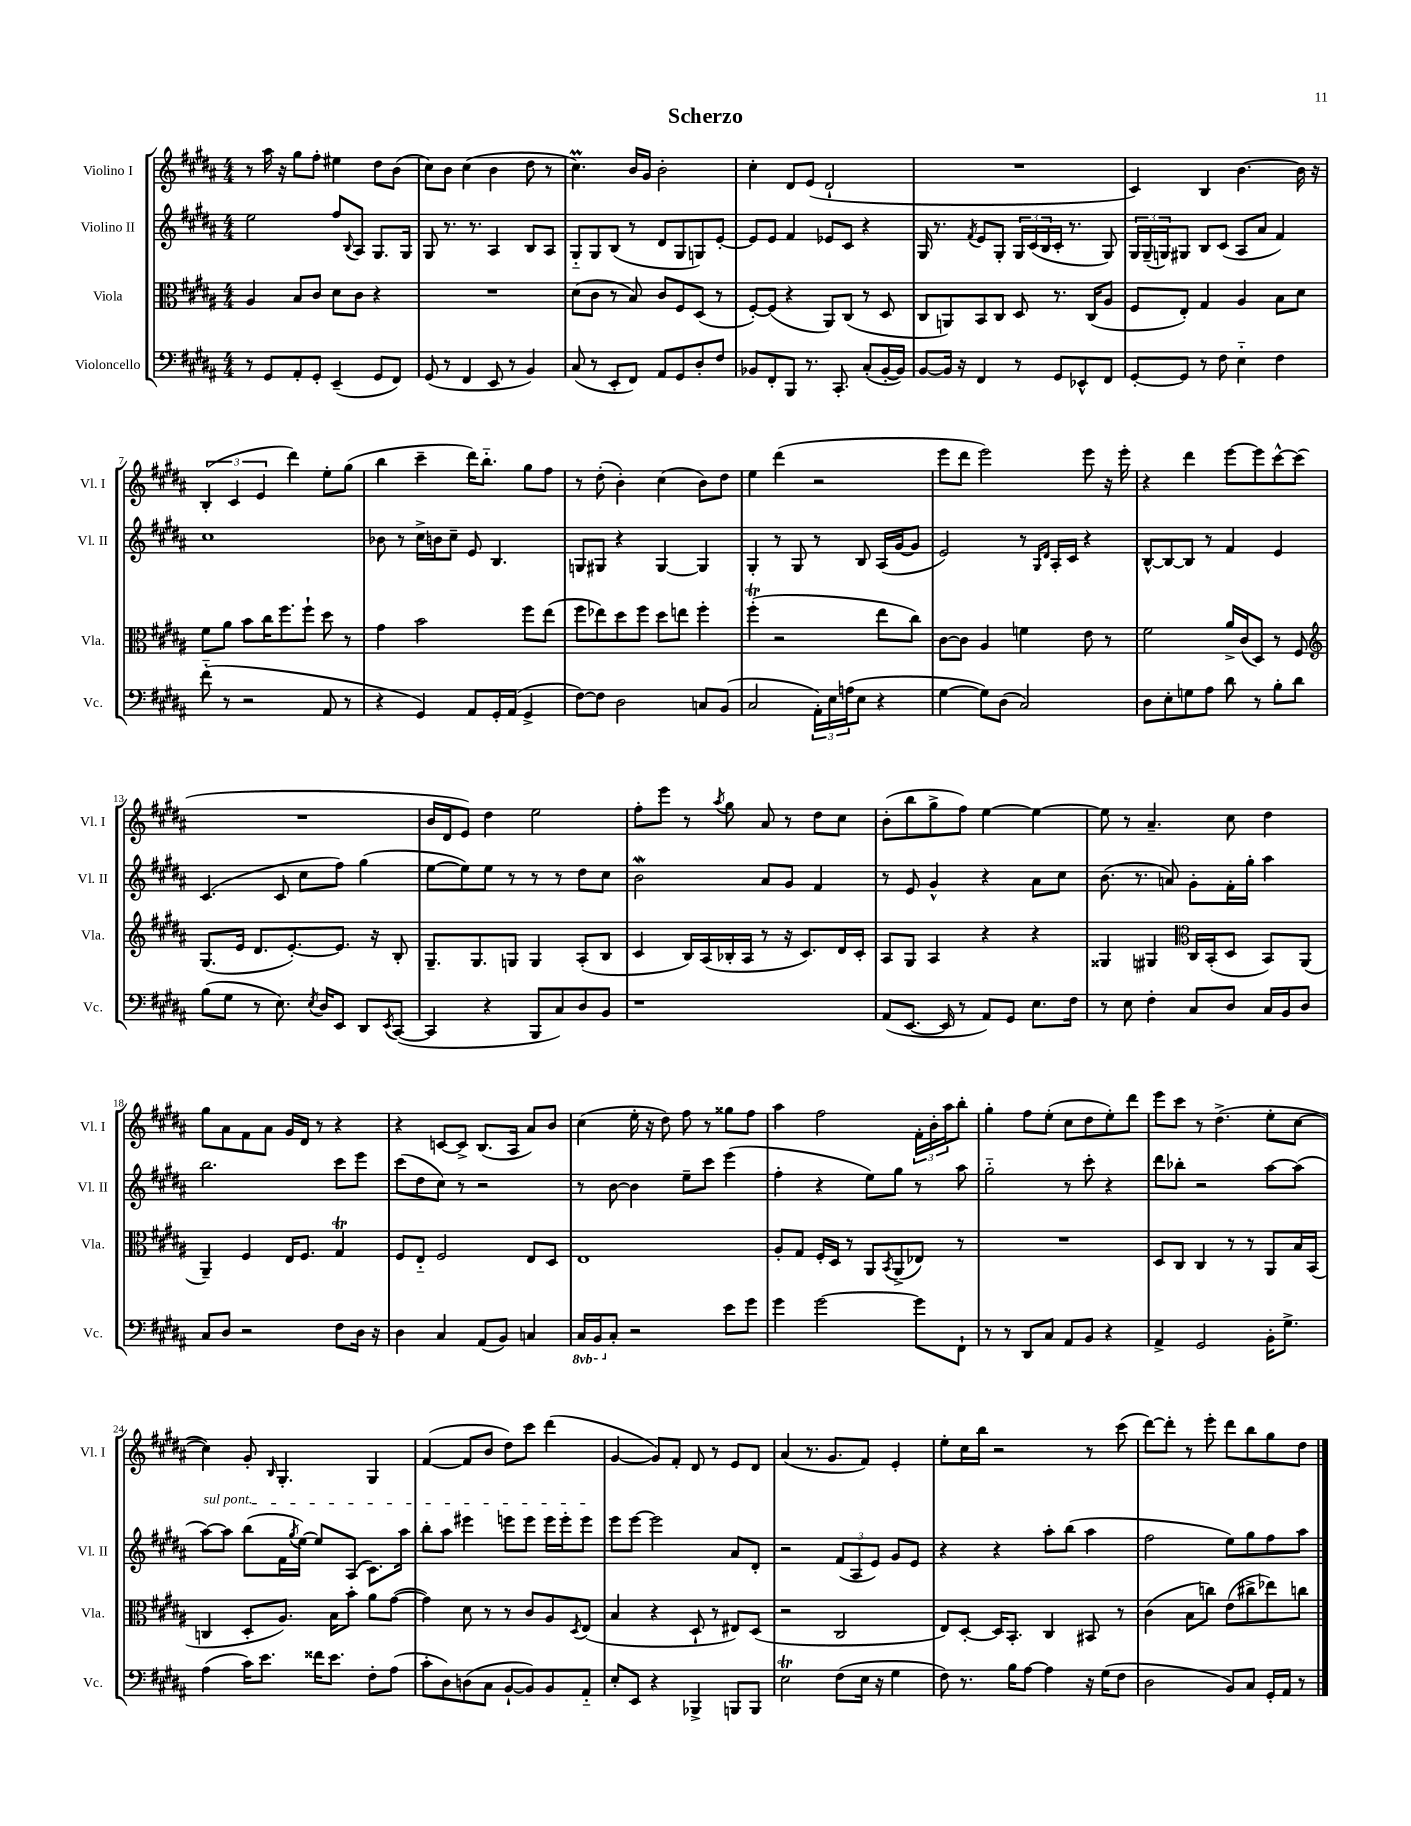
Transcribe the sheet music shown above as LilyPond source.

\header { title = "Scherzo" }
<<
\new StaffGroup <<
\new Staff = "s0" \with { instrumentName = "Violino I" shortInstrumentName = "Vl. I" } {
    \clef treble \key b \major \numericTimeSignature \time 4/4
    r8 ais''16 r16 gis''8 fis''8-. eis''4 dis''8 b'8( |
    cis''8) b'8 cis''4( b'4 dis''8 r8 |
    cis''4.\prall) b'16 gis'16 b'2-. |
    cis''4-. dis'8 e'8( dis'2-! |
    R1 |
    cis'4) b4 b'4.~ b'16 r16 |
    \tuplet 3/2 { b4-.( cis'4 e'4 } dis'''4) e''8-. gis''8( |
    b''4 cis'''4-- dis'''16) b''8.-_ gis''8 fis''8 |
    r8 dis''8-.( b'4-.) cis''4( b'8) dis''8 |
    e''4 dis'''4( r2 |
    e'''8 dis'''8 e'''2) e'''8 r16 e'''16-. |
    r4 dis'''4 e'''8~ e'''8 cis'''8~-^ cis'''8( |
    R1 |
    b'16 dis'16 e'8) dis''4 e''2 |
    fis''8-. e'''8 r8 \acciaccatura { ais''8 } gis''8 ais'8 r8 dis''8 cis''8 |
    b'8-.( b''8 gis''8-> fis''8) e''4~ e''4~ |
    e''8 r8 ais'4.-- cis''8 dis''4 |
    gis''8 ais'8 fis'8 ais'8 gis'16 dis'16 r8 r4 |
    r4 c'8~ c'8-> b8.( ais16 ais'8) b'8 |
    cis''4( e''16-. r16 dis''8) fis''8 r8 gisis''8 fis''8 |
    ais''4 fis''2 \tuplet 3/2 { fis'16-. b'16-. ais''16 } b''8-. |
    gis''4-. fis''8 e''8-.( cis''8 dis''8 e''8-.) dis'''8 |
    e'''8 cis'''8 r8 dis''4.->( e''8-. cis''8~ |
    cis''4) gis'8-. \grace { b16 } gis4.-. gis4 |
    fis'4~( fis'8 b'8 dis''8) cis'''8 dis'''4( |
    gis'4~ gis'8) fis'8-. dis'8 r8 e'8 dis'8 |
    ais'4( r8. gis'8. fis'8) e'4-. |
    e''8-. cis''16 b''16 r2 r8 cis'''8( |
    dis'''8~) dis'''8-. r8 e'''8-. dis'''8 b''8 gis''8 dis''8 \bar "|." |
}
\new Staff = "s1" \with { instrumentName = "Violino II" shortInstrumentName = "Vl. II" } {
    \clef treble \key b \major \numericTimeSignature \time 4/4
    e''2 fis''8 \appoggiatura { b8 } ais8 gis8. gis16 |
    gis8 r8. r8. ais4 b8 ais8 |
    gis8-_ gis8 b8( r8 dis'8 gis8 g8) e'8~-. |
    e'8 e'8 fis'4 ees'8 cis'8 r4 |
    gis16 r8. \acciaccatura { fis'8 } e'8 gis8-. \tuplet 3/2 { gis16 cis'16( b16 } cis'16-. r8. gis8) |
    \tuplet 3/2 { gis16 gis16--( g16) } gis8 b8 cis'8( ais8 ais'8 fis'4) |
    cis''1 |
    bes'8 r8 cis''16-> b'16 cis''8-- e'8 b4. |
    g8 gis8 r4 gis4~ gis4 |
    gis4-. r8 gis8 r8 b8 ais16( gis'16~ gis'8 |
    e'2) r8 \grace { gis16 dis'16 } ais16-. cis'16 r4 |
    b8~-^ b8~ b8 r8 fis'4 e'4 |
    cis'4.( cis'8 cis''8 fis''8) gis''4( |
    e''8~ e''8) e''8 r8 r8 r8 dis''8 cis''8 |
    b'2\mordent ais'8 gis'8 fis'4 |
    r8 e'8 gis'4-^ r4 ais'8 cis''8 |
    b'8.( r8. a'8) gis'8-. fis'16-. gis''16-. ais''4 |
    b''2. cis'''8 e'''8 |
    cis'''8( dis''8 cis''8) r8 r2 |
    r8 b'8~ b'4 e''8-- cis'''8 e'''4( |
    fis''4-. r4 e''8) gis''8 r8 ais''8 |
    gis''2-_ r8 cis'''8-. r4 |
    dis'''8 bes''8-. r2 ais''8~ ais''8( |
    \once \override TextSpanner.bound-details.left.text = \markup { \italic "sul pont." } ais''8~\startTextSpan) ais''8 b''8( fis'16 \acciaccatura { gis''8 } e''16~) e''8 ais8( cis'8.) ais''16 |
    b''8-. ais''8 eis'''4 e'''8 e'''8 e'''16 e'''16-. e'''8\stopTextSpan |
    e'''8 e'''8~ e'''2 ais'8 dis'8-. |
    r2 \tuplet 3/2 { fis'8( ais8 e'8) } gis'8 e'8 |
    r4 r4 ais''8-. b''8( ais''4 |
    fis''2 e''8) gis''8 fis''8 ais''8 \bar "|." |
}
\new Staff = "s2" \with { instrumentName = "Viola" shortInstrumentName = "Vla." } {
    \clef alto \key b \major \numericTimeSignature \time 4/4
    ais4 b8 cis'8 dis'8 cis'8 r4 |
    R1 |
    dis'8( cis'8 r8 b8) cis'8 fis8 dis8( r8 |
    fis8~-.) fis8( r4 ais,8) cis8( r8 dis8 |
    cis8 a,8) b,8 cis8 dis8 r8. cis16( ais8 |
    fis8 e8-.) gis4 ais4 b8 dis'8 |
    fis'8 ais'8 b'8 cis''16 fis''8. fis''8-! dis''8 r8 |
    gis'4 b'2 fis''8 e''8( |
    fis''8 ees''8) dis''8 fis''8 dis''8 e''8 fis''4-. |
    fis''4-.\trill( r2 e''8 cis''8) |
    cis'8~ cis'8 ais4 f'4 e'8 r8 |
    fis'2 ais'16-> cis'16( dis8) r8 fis8 |
    \clef treble gis8.( e'16 dis'8. e'8.~-.) e'8. r16 b8-. |
    gis8.-- gis8. g8 g4 ais8-.( b8 |
    cis'4 b16) ais16( bes16-. ais16 r8 r16 cis'8.) dis'16 cis'16-. |
    ais8 gis8 ais4 r4 r4 |
    gisis4 gis4 \clef alto cis16 b,16-.( dis8 b,8) ais,8( |
    ais,4--) fis4 e16 fis8. gis4\trill |
    fis8 e8-_ fis2 e8 dis8 |
    e1 |
    ais8-. gis8 fis16-. dis16 r8 ais,8 \acciaccatura { b,8 } ais,8->( ees8) r8 |
    R1 |
    dis8 cis8 cis4 r8 r8 ais,8 b16 b,16( |
    c4 dis8-. ais8.) b16 b'8-. ais'8 gis'8~( |
    gis'4) dis'8 r8 r8 cis'8 ais8 \acciaccatura { dis8 } e8( |
    b4 r4 dis8-! r8 eis8) dis8( |
    r2 cis2 |
    e8) dis8~-. dis16 b,8.-. cis4 bis,8 r8 |
    cis'4( b8 c''8) e'8( cis''8-> ees''8) c''8 \bar "|." |
}
\new Staff = "s3" \with { instrumentName = "Violoncello" shortInstrumentName = "Vc." } {
    \clef bass \key b \major \numericTimeSignature \time 4/4 \set Staff.ottavationMarkups = #ottavation-simple-ordinals
    r8 gis,8 ais,8-. gis,8-. e,4--( gis,8 fis,8) |
    gis,8( r8 fis,4 e,8 r8 b,4) |
    cis8( r8 e,8-. fis,8) ais,8 gis,8 dis8-. fis8 |
    bes,8 fis,8-. b,,8 r8. cis,8.-. cis8-.( bes,16~-. bes,16) |
    b,8~ b,16 r16 fis,4 r8 gis,8 ees,8-^ fis,8 |
    gis,8~-. gis,8 r8 fis8 e4-_ fis4 |
    fis'8-_( r8 r2 ais,8 r8 |
    r4 gis,4) ais,8 gis,16-. ais,16( gis,4-> |
    fis8~) fis8 dis2 c8 b,8( |
    cis2 \tuplet 3/2 { ais,16-.) e16 a16( } e8 r4 |
    gis4~ gis8) dis8( cis2) |
    dis8 e8-. g8 ais8 dis'8 r8 b8-. dis'8 |
    b8( gis8 r8 e8.) \acciaccatura { e8 } dis16 e,8 dis,8 \acciaccatura { e,8 } cis,8~( |
    cis,4 r4 b,,8 cis8) dis8 b,8 |
    r1 |
    ais,8( e,8.~ e,16 r8 ais,8) gis,8 e8. fis16 |
    r8 e8 fis4-. cis8 dis8 cis16 b,16 dis8 |
    cis8 dis8 r2 fis8 dis16 r16 |
    dis4 cis4 ais,8( b,8) c4 |
    \ottava #-1 cis,16 b,,16 \ottava #0 cis8-. r2 e'8 gis'8 |
    gis'4 gis'2~ gis'8 fis,8-! |
    r8 r8 dis,8 cis8 ais,8 b,8 r4 |
    ais,4-> gis,2 b,16-. gis8.-> |
    ais4( cis'16) e'8. fisis'16 e'8. fis8-. ais8( |
    cis'8-. dis8) d8( cis8 b,8~-! b,8) b,8 ais,8-_ |
    e8-. e,8 r4 bes,,4-> b,,8 b,,8 |
    e2\trill fis8( e16 r16 gis4 |
    fis8) r8. b16 ais8~ ais4 r16 gis16( fis8 |
    dis2 b,8) cis8 gis,16-. ais,16 r8 \bar "|." |
}
>>
>>
